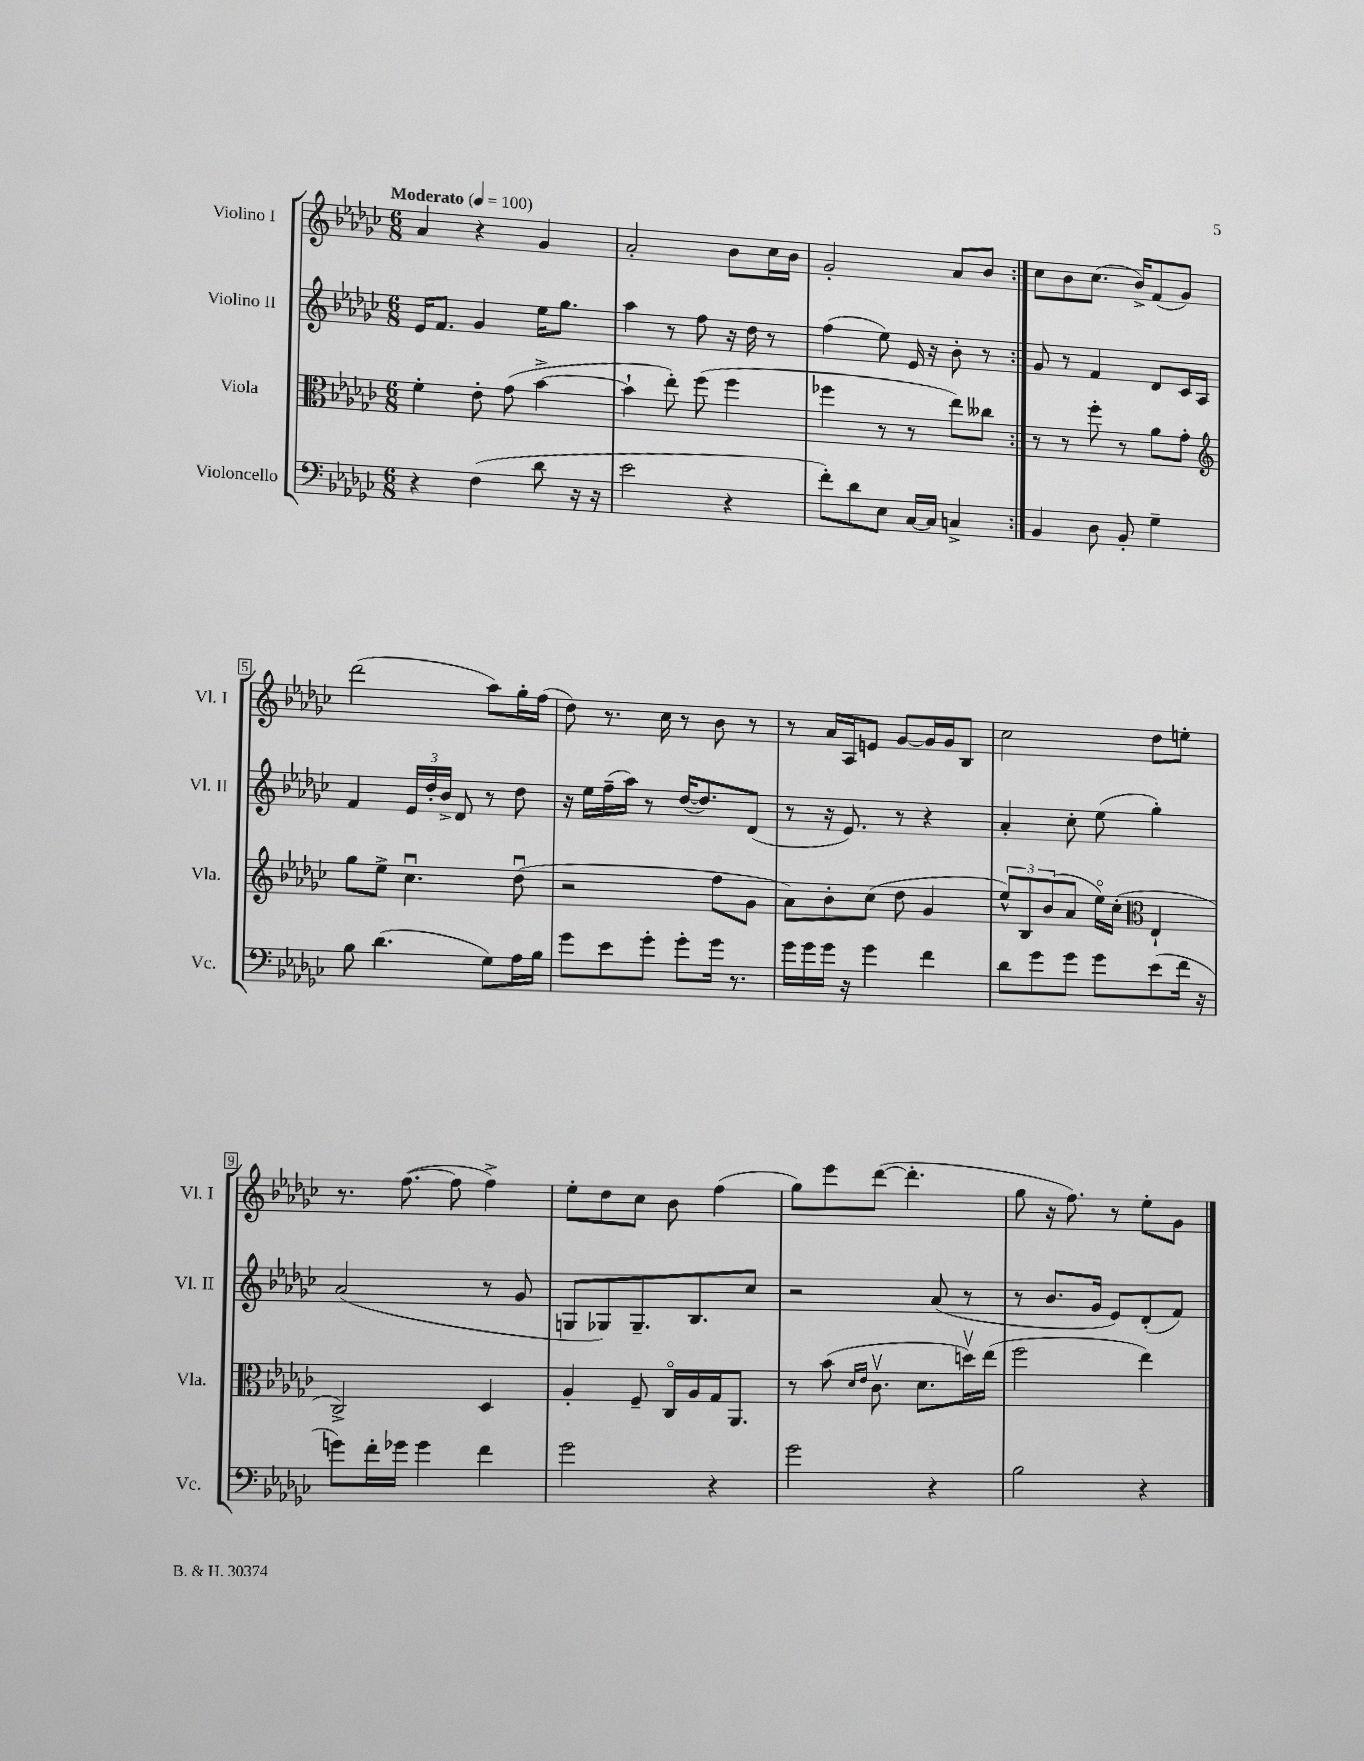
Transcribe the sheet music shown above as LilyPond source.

<<
\new StaffGroup <<
\new Staff = "s0" \with { instrumentName = "Violino I" shortInstrumentName = "Vl. I" } {
    \clef treble \key ges \major \numericTimeSignature \time 6/8 \tempo "Moderato" 4 = 100
    \repeat volta 2 { aes'4 r4 ges'4 |
    aes'2-. bes'8 ces''16 bes'16 |
    ges'2-. aes'8 bes'8 | }
    ces''8 bes'8 ces''8.( bes'16->) f'8( ges'8) |
    des'''2( aes''8) ges''16-. f''16( |
    des''8) r8. ces''16 r8 bes'8 r8 |
    r8 aes'16 aes16 e'8 ges'8~ ges'16 ges'16 bes8 |
    ces''2 des''8 e''8-. |
    r8. f''8.~( f''8 f''4->) |
    ees''8-. des''8 ces''8 bes'8 f''4( |
    ges''8) ees'''8 des'''8~( des'''4.-. |
    ges''8 r16 f''8.) r8 ees''8-. ges'8 \bar "|." |
}
\new Staff = "s1" \with { instrumentName = "Violino II" shortInstrumentName = "Vl. II" } {
    \clef treble \key ges \major \numericTimeSignature \time 6/8
    \repeat volta 2 { ees'16 f'8. ges'4 ees''16 ges''8. |
    aes''4 r8 f''8 r16 des''16 r8 |
    f''4( ees''8) ees'16 r16 bes'8-. r8 | }
    ges'8 r8 f'4 des'8 ces'16 aes16 |
    f'4 \tuplet 3/2 { ees'16 des''16-. bes'16-> } des'8 r8 des''8 |
    r16 ees''16 f''16--( aes''16) r8 des''16~( des''8.) des'8( |
    r8 r16 ees'8.) r8 r4 |
    aes'4-. ces''8-. ees''8( ges''4-.) |
    aes'2( r8 ges'8 |
    g8 ges8) ges8.-- bes8. ces''8 |
    r2 aes'8( r8 |
    r8 bes'8. ges'16 ees'8) des'8-.( f'8) \bar "|." |
}
\new Staff = "s2" \with { instrumentName = "Viola" shortInstrumentName = "Vla." } {
    \clef alto \key ges \major \numericTimeSignature \time 6/8
    \repeat volta 2 { f'4-. ees'8-. ges'8( bes'4~-> |
    bes'4-! ees''8-.) f''8( f''4 |
    fes''4 r8 r8 ees''8) ceses''8 | }
    r8 r8 f''8-. r8 aes'8 ges'8-. |
    \clef treble ges''8 ees''8-> ces''4.\downbow des''8\downbow( |
    r2 f''8 ges'8 |
    aes'8) bes'8-. ces''8( des''8 ges'4 |
    \tuplet 3/2 { ees''8-^) bes8 bes'8( } aes'8 ees''16\flageolet) ces''16-.( \clef alto ees4-! |
    ces2->) des4 |
    aes4-. f8-- ces16\flageolet aes16 ges16 aes,8. |
    r8 bes'8( \grace { des'16 ees'16 } ces'8.\upbow des'8. d''16\upbow) ees''16( |
    f''2 ees''4) \bar "|." |
}
\new Staff = "s3" \with { instrumentName = "Violoncello" shortInstrumentName = "Vc." } {
    \clef bass \key ges \major \numericTimeSignature \time 6/8
    \repeat volta 2 { r4 f4( des'8 r16 r16 |
    ees'2 r4 |
    f'8-.) des'8 ees8 ces16~ ces16 c4-> | }
    bes,4 des8 bes,8-. ges4-- |
    bes8 des'4.( ges8) aes16 bes16 |
    ges'8 ees'8 ges'8-. ges'8-. ges'16 r8. |
    ges'16 ges'16 ges'16 r16 ges'4 f'4 |
    des'8 ges'8 ges'8 ges'8 ees'8( f'16 r16 |
    g'8) f'16-. ges'16 ges'4 f'4 |
    ges'2 r4 |
    ges'2 r4 |
    bes2 r4 \bar "|." |
}
>>
>>
\layout { \context { \Score \override BarNumber.stencil = #(make-stencil-boxer 0.1 0.3 ly:text-interface::print) } }
